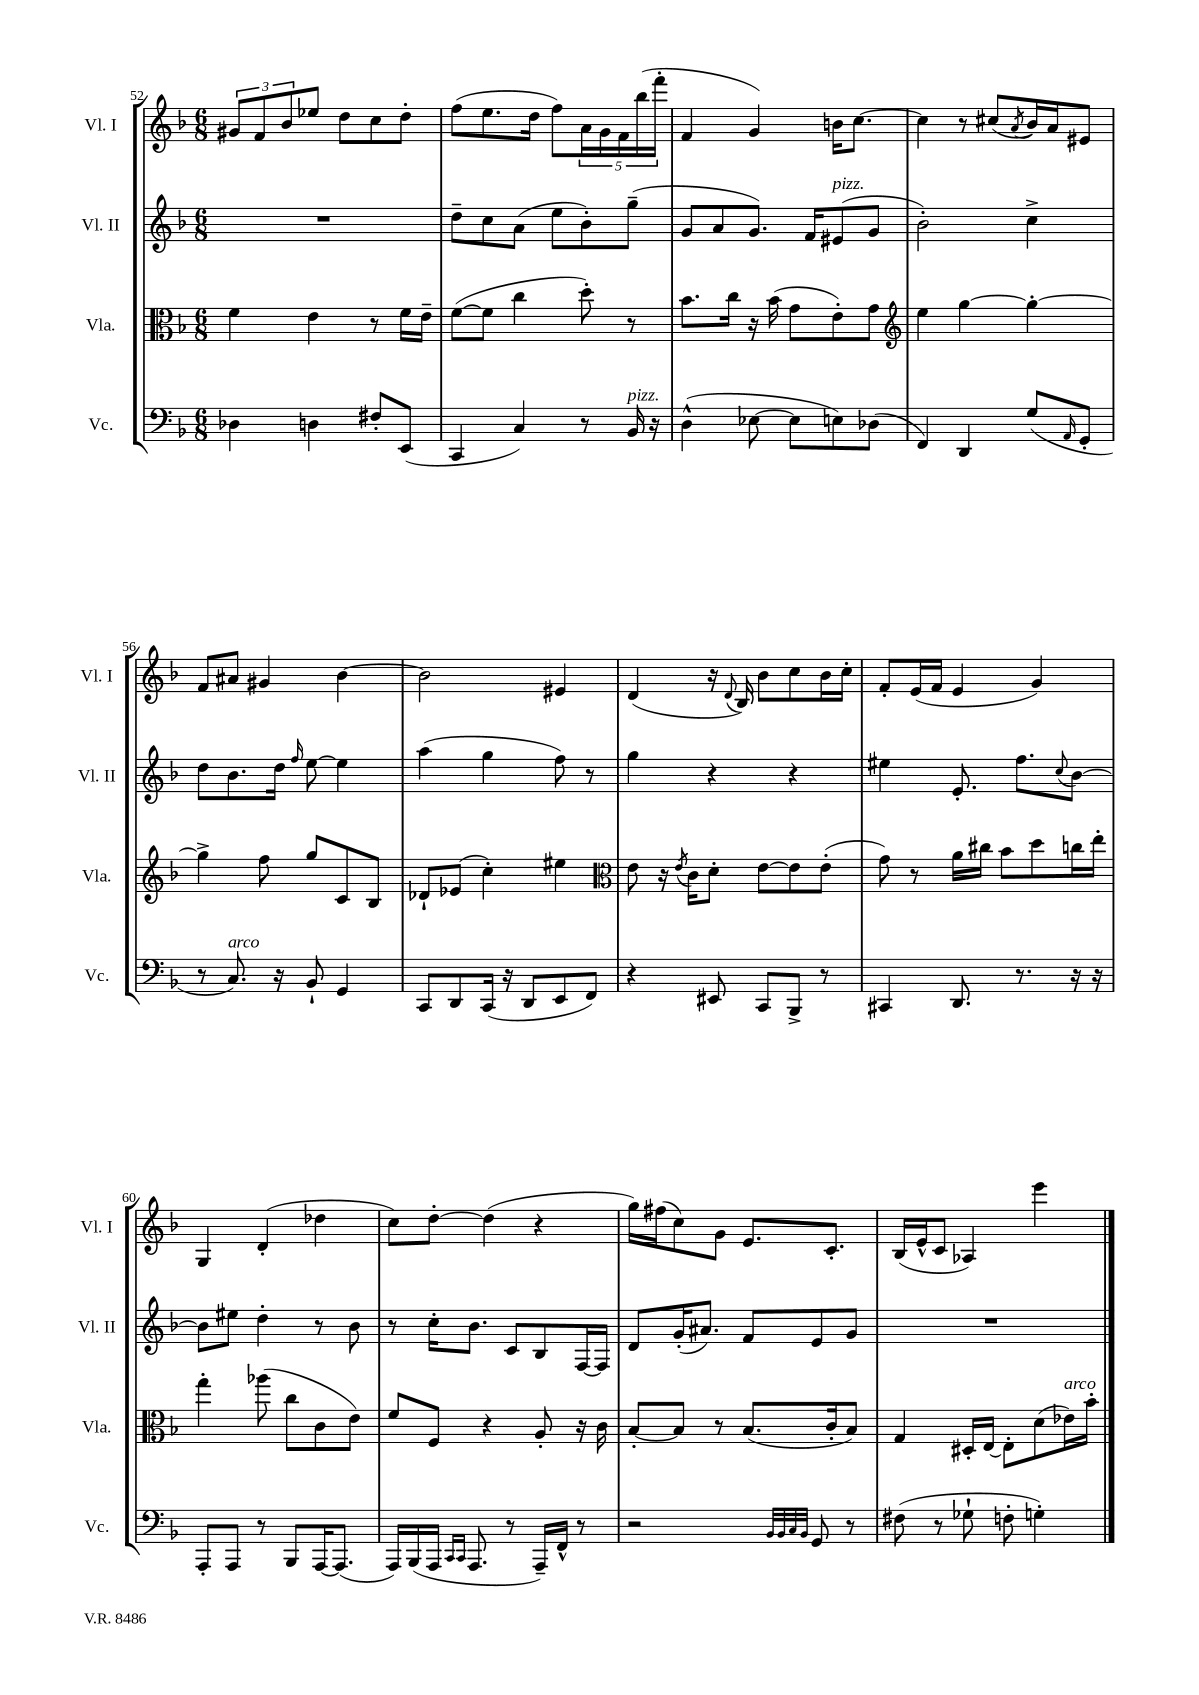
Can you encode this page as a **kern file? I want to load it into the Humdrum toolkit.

**kern	**kern	**kern	**kern
*part4	*part3	*part2	*part1
*staff4	*staff3	*staff2	*staff1
*I"Vc.	*I"Vla.	*I"Vl. II	*I"Vl. I
*I'Vc.	*I'Vla.	*I'Vl. II	*I'Vl. I
*clefF4	*clefC3	*clefG2	*clefG2
*k[b-]	*k[b-]	*k[b-]	*k[b-]
*M6/8	*M6/8	*M6/8	*M6/8
=52	=52	=52	=52
4D-X\	4f\	2.r	12g#X/L
.	.	.	12f/
.	.	.	12b-/
4Dn\	4e\	.	8ee-X/J
.	.	.	8dd\L
8F#X'/L	8r	.	8cc\
(8EE/J	16f\LL	.	8dd'\J
.	16e~\JJ	.	.
=53	=53	=53	=53
4CC/	([8f\L	8dd~\L	(8ff\L
.	8f\J]	8cc\	8.ee\
4C/)	4cc\	(8a\J	.
.	.	.	16dd\Jk
.	.	8ee\L	8ff\L)
8r	8dd'\)	8b-'\)	20a\L
.	.	.	20g\
.	.	.	20f\
!LO:TX:a:i:t=pizz.	!	!	!
16BB-/	8r	(8gg~\J	.
.	.	.	(20bb-\
16r	.	.	.
.	.	.	20fff'\JJ
=54	=54	=54	=54
(4D^^\	8.b-\L	8g/L	4f/
.	.	8a/	.
.	16cc\Jk	.	.
[8E-X\	16r	8.g/J)	4g/)
.	(16b-\	.	.
8E-\L]	8g\L	.	.
.	.	16f/KL	.
!	!	!LO:TX:a:i:t=pizz.	!
8En\)	8e'\)	(8e#X/	16bn\KL
.	.	.	[8.cc\J
(8D-X\J	8g\J	8g/J	.
=55	=55	=55	=55
*	*clefG2	*	*
4FF/)	4ee\	2b-'\)	4cc\]
4DD/	[4gg\	.	8r
.	.	.	(8cc#X/L
.	.	.	8qa/
(8G/L	4gg'\_	4cc^\	16b-/L)
.	.	.	16a/J
16qqAA/	.	.	.
8GG'/J	.	.	8e#X/J
!!LO:LB:g=z
=56	=56	=56	=56
8r	4gg^\]	8dd\L	8f/L
!LO:TX:a:i:t=arco	!	!	!
8.C/)	.	8.b-\	8a#X/J
.	8ff\	.	4g#X/
16r	.	16dd\Jk	.
.	.	16qqff/	.
8BB-`/	8gg/L	[8ee\	.
4GG/	8c/	4ee\]	[4b-\
.	8B-/J	.	.
=57	=57	=57	=57
8CC/L	8d-X`/L	(4aa\	2b-\]
8DD/	(8e-X/J	.	.
(16CC/Jk	4cc'\)	4gg\	.
16r	.	.	.
8DD/L	.	.	.
8EE/	4ee#X\	8ff\)	4e#X/
8FF/J)	.	8r	.
=58	=58	=58	=58
*	*clefC3	*	*
4r	8e\	4gg\	(4d/
.	16r	.	.
.	8qe/	.	.
.	16c\KL	.	.
8EE#X/	8d'\J	4r	16r
.	.	.	8qqd/
.	.	.	16B-/)
8CC/L	[8e\L	.	8b-\L
8BBB-^/J	8e\]	4r	8cc\
8r	(8e'\J	.	16b-\L
.	.	.	16cc'\JJ
=59	=59	=59	=59
4CC#X/	8g\)	4ee#X\	8f'/L
.	8r	.	(16e/L
.	.	.	16f/JJ
8.DD/	16a\LL	8.e'/	4e/
.	16cc#X\JJ	.	.
.	8b-\L	.	.
8.r	.	8.ff\L	.
.	8dd\	.	4g/)
.	.	8qqcc/	.
16r	16ccn\L	[8b-\J	.
16r	16ee'\JJ	.	.
!!LO:LB:g=z
=60	=60	=60	=60
8AAA'/L	4gg'\	8b-\L]	4G/
8AAA/J	.	8ee#X\J	.
8r	(8aa-X\	4dd'\	(4d'/
8BBB-/L	8cc\L	.	.
[16AAA/K	8c\	8r	4dd-X\
(8.AAA/J]	.	.	.
.	8e\J)	8b-\	.
=61	=61	=61	=61
16AAA/LL)	8f/L	8r	8cc\L)
(16BBB-/	.	.	.
16AAA/JJ	8F/J	16cc'\KL	[8dd'\J
16qqCC/LL	.	.	.
16qqCC/JJ	.	.	.
8.AAA/	.	8.b-\J	.
.	4r	.	(4dd\]
8r	.	8c/L	.
16AAA~/LL)	8A'/	8B-/	4r
16FF^^/JJ	.	.	.
8r	16r	[16F/L	.
.	16c\	16F/JJ]	.
=62	=62	=62	=62
2r	[8B-'/L	8d/L	16gg\LL)
.	.	.	(16ff#X\J
.	8B-/J]	(16g'/K	8cc\)
.	.	8.a#X/J)	.
.	8r	.	8g\J
.	(8.B-/L	8f/L	8.e/L
32qqBB-/LLL	.	.	.
32qqBB-/	.	.	.
32qqC/	.	.	.
32qqBB-/JJJ	.	.	.
8GG/	.	8e/	.
.	16c'/k	.	8.c'/J
8r	8B-/J)	8g/J	.
=63	=63	=63	=63
(8F#X\	4G/	2.r	(16B-/LL
.	.	.	16e^^/J
8r	.	.	8c/J
8G-X`\	16D#X'/LL	.	4A-X/)
.	[16E/JJ	.	.
8Fn'\	8E'\L]	.	.
4Gn'\)	(8d\	.	4eee\
!	!LO:TX:a:i:t=arco	!	!
.	16e-X\L)	.	.
.	16b-'\JJ	.	.
==	==	==	==
*-	*-	*-	*-
